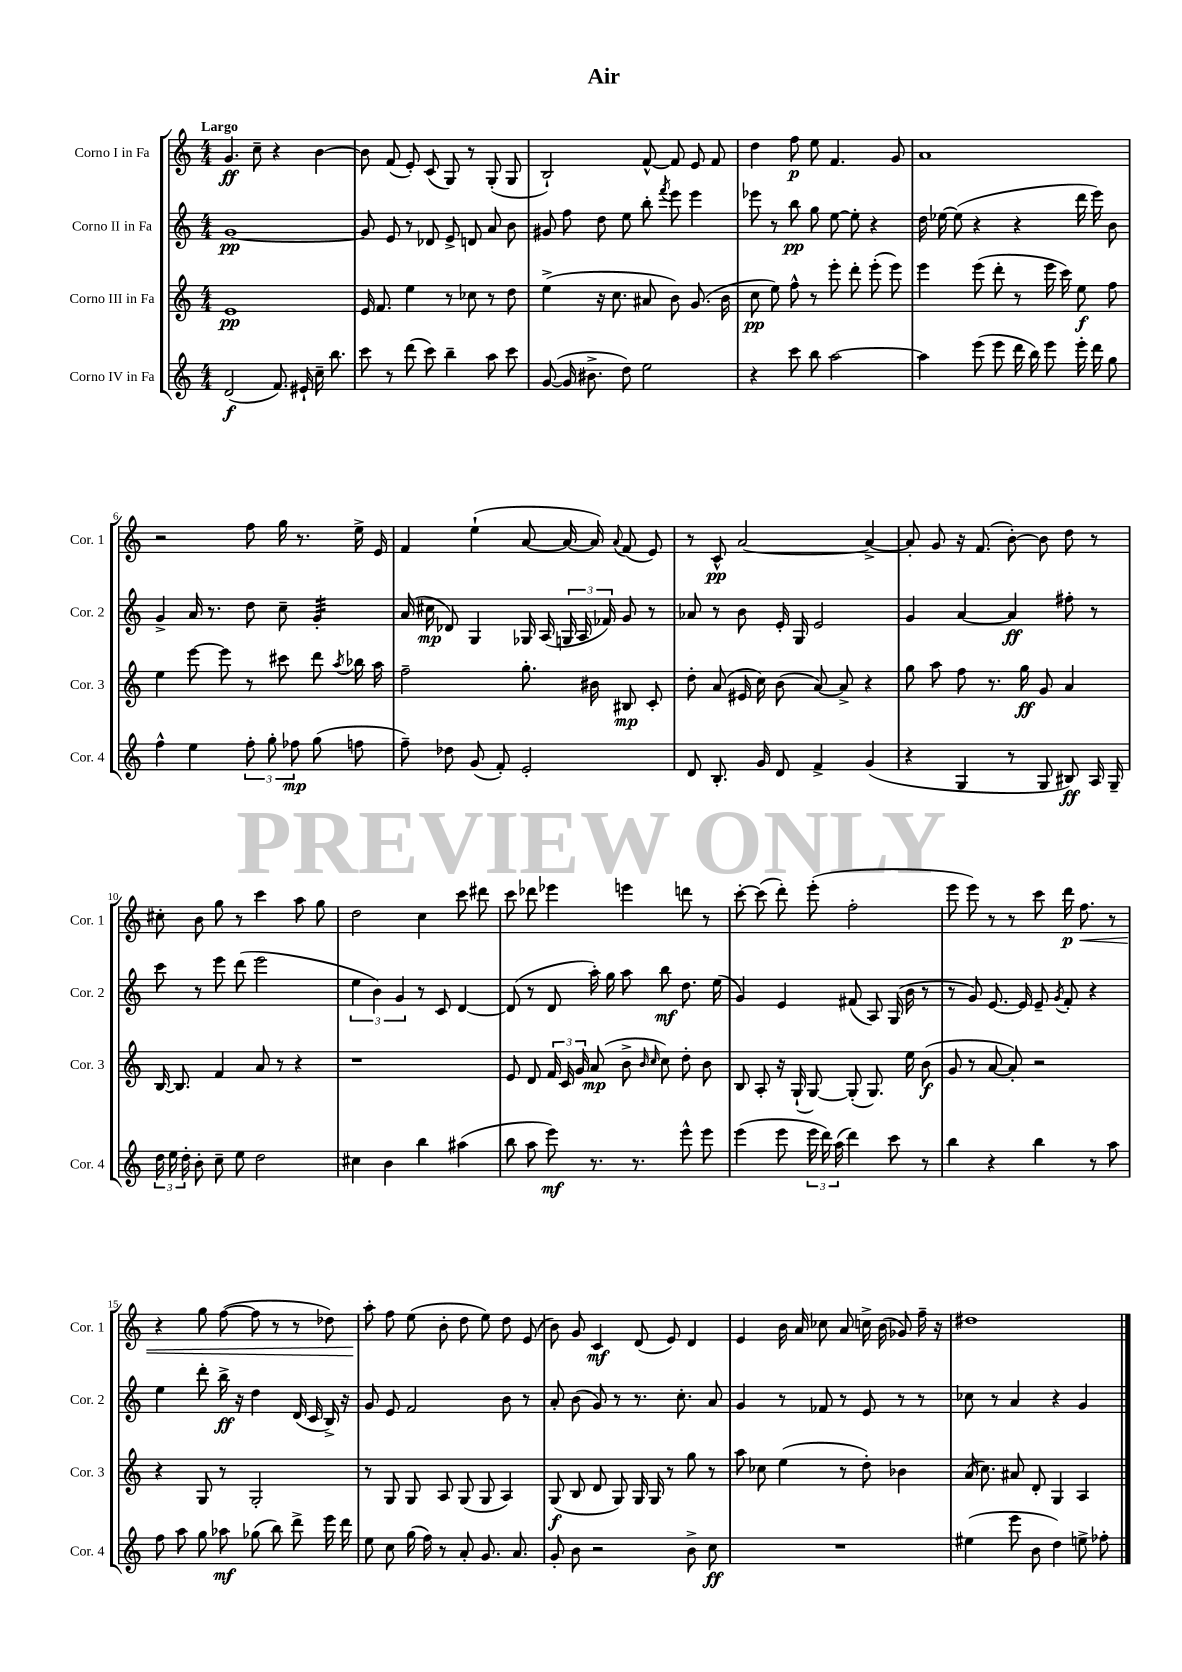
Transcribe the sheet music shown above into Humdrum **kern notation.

**kern	**kern	**kern	**kern
*staff4	*staff3	*staff2	*staff1
*clefG2	*clefG2	*clefG2	*clefG2
*k[]	*k[]	*k[]	*k[]
*M4/4	*M4/4	*M4/4	*M4/4
(2d	1e	[1g	4.g
.	.	.	8cc~
8.f)	.	.	4r
16e#`	.	.	.
16cc~	.	.	[4b
8.bb	.	.	.
=	=	=	=
8ccc	16e	8g]	8b]
.	8.f	.	.
8r	.	8e	(8f
(8ddd	4ee	8r	8e')
8ccc)	.	8d-	(8c
4bb~	8r	8e^	8G)
.	8cc-	8d	8r
8aa	8r	8a	(8G'
8ccc	8dd	8b	8G
=	=	=	=
([8g	(4ee^	8g#	2B`)
16g]	.	8ff	.
8.b#^	.	.	.
.	16r	8dd	.
.	8.cc	.	.
8dd)	.	8ee	.
2ee	8a#	8bb'	[8f^^
.	.	8qfff	.
.	8b)	8eee	8f]
.	(8.g	4eee	8e
.	.	.	8f
.	16b	.	.
=	=	=	=
4r	8cc	8eee-	4dd
.	8ee)	8r	.
8ccc	8ff^^	8bb	8ff
8bb	8r	8gg	8ee
[2aa	8eee'	[8ee	4.f
.	8ddd'	8ee']	.
.	(8eee'	4r	.
.	8eee)	.	8g
=	=	=	=
4aa]	4eee	16dd	1a
.	.	[16ee-	.
.	.	(8ee-]	.
(8eee	(8eee	4r	.
8eee	8ddd'	.	.
16ddd	8r	4r	.
16bb)	.	.	.
8eee	16eee	.	.
.	16ccc)	.	.
16eee'	8ee	16ddd	.
16ddd	.	16eee)	.
8gg	8ff	8b	.
=	=	=	=
4ff^^	4ee	4g^	2r
4ee	[8eee	16a	.
.	.	8.r	.
.	8eee]	.	.
12ff'	8r	8dd	8ff
12gg'	.	.	.
.	8ccc#	8cc~	16gg
12ff-	.	.	.
.	.	.	8.r
(8gg	8ddd	4g'	.
.	8qaa	.	.
8ff	16bb-	.	16ee^
.	16aa	.	16e
=	=	=	=
8ff~)	2ff~	(16a	4f
.	.	16cc#	.
8dd-	.	8d-)	.
(8g	.	4G	(4ee`
8f')	.	.	.
2e'	8.gg'	16G-	[8a
.	.	(16A	.
.	.	24G	16a_
.	.	24A	.
.	16b#	.	16a])
.	.	24f-)	.
.	.	.	8qqa
.	8B#	8g	(8f
.	8c'	8r	8e)
=	=	=	=
8d	8dd'	8a-	8r
8.B'	(8a	8r	8c^^
.	16e#	8b	[2a
16g	16cc)	.	.
8d	(8b	16e'	.
.	.	16G	.
4f^	[8a)	2e	.
.	8a^]	.	.
(4g	4r	.	4a^_
=	=	=	=
4r	8gg	4g	8a']
.	8aa	.	8g
4G	8ff	[4a	16r
.	.	.	(8.f
.	8.r	.	.
8r	.	4a]	[8b')
.	16gg	.	.
8G	8g	.	8b]
8B#)	4a	8ff#'	8dd
16A	.	8r	8r
16G~	.	.	.
=	=	=	=
24dd	[16B	8ccc	8cc#'
24ee	.	.	.
.	8.B]	.	.
24dd'	.	.	.
8b'	.	8r	8b
8cc~	4f	8eee	8gg
8ee	.	(8ddd	8r
2dd	8a	2eee	4ccc
.	8r	.	.
.	4r	.	8aa
.	.	.	8gg
=	=	=	=
4cc#	1r	6ee	2dd
.	.	6b)	.
4b	.	.	.
.	.	6g	.
4bb	.	8r	4cc
.	.	8c	.
(4aa#	.	[4d	8ccc
.	.	.	8ddd#
=	=	=	=
8bb	8e	(8d]	8ccc
8aa	8d	8r	8ddd-
8eee)	24f	8d	4eee-
.	24c	.	.
.	24g	.	.
8.r	(8a	16aa')	.
.	.	16gg	.
.	8b^	8aa	4eee
8.r	.	.	.
.	16qqb	.	.
.	16qqcc	.	.
.	8cc)	8bb	.
8eee^^	8dd'	8.dd	8ddd
8eee	8b	.	8r
.	.	(16ee	.
=	=	=	=
(4eee	8B	4g)	[8ccc'
.	8A'	.	(8ccc]
8eee	16r	4e	8ddd')
.	(16G`	.	.
24eee	[8G)	.	(8eee'
24ddd)	.	.	.
(24aa	.	.	.
4ddd)	(8G']	(8f#	2ff'
.	8.G)	8A)	.
8ccc	.	(16G	.
.	16ee	16b	.
8r	(8b	8r	.
=	=	=	=
4bb	8g	8r	8eee
.	8r	8g)	8eee)
4r	[8a	[8.e	8r
.	8a'])	.	8r
.	.	16e]	.
4bb	2r	8e~	8ccc
.	.	8qg	.
.	.	8f'	16ddd
.	.	.	8.ff
8r	.	4r	.
8aa	.	.	8r
=	=	=	=
8ff	4r	4ee	4r
8aa	.	.	.
8gg	8G	8ddd'	8gg
8aa-	8r	16bb^	([8ff
.	.	16r	.
(8gg-	2G'	4dd	8ff]
8bb)	.	.	8r
8ddd^	.	(16d	8r
.	.	16c	.
16eee	.	16B^)	8dd-)
16ddd	.	16r	.
=	=	=	=
8ee	8r	8g	8aa'
8cc	8G	8e	8ff
(16gg	8G	2f	(8ee
16ff)	.	.	.
8r	8A	.	8b'
8a'	(8G	.	8dd
8.g	8G	.	8ee)
.	4A)	8b	8dd
8.a	.	.	.
.	.	8r	(8e
=	=	=	=
8g'	(8G	8a'	8b)
8b	8B	(8b	8g
2r	8d	8g)	4c
.	8G)	8r	.
.	16G	8.r	(8d
.	16G	.	.
.	8r	.	8e)
.	.	8.cc'	.
8b^	8gg	.	4d
8cc	8r	8a	.
=	=	=	=
1r	8aa	4g	4e
.	8cc-	.	.
.	(4ee	8r	16b
.	.	.	16a
.	.	8f-	8cc-
.	8r	8r	8a
.	8dd')	8e	16cc^
.	.	.	(16b
.	4b-	8r	8g-)
.	.	8r	16ff~
.	.	.	16r
=	=	=	=
(4ee#	(16a	8cc-	1dd#
.	8.cc)	.	.
.	.	8r	.
8eee	8a#	4a	.
8b	8d'	.	.
4dd)	4G	4r	.
8ee^	4A	4g	.
8ff-'	.	.	.
==	==	==	==
*-	*-	*-	*-
